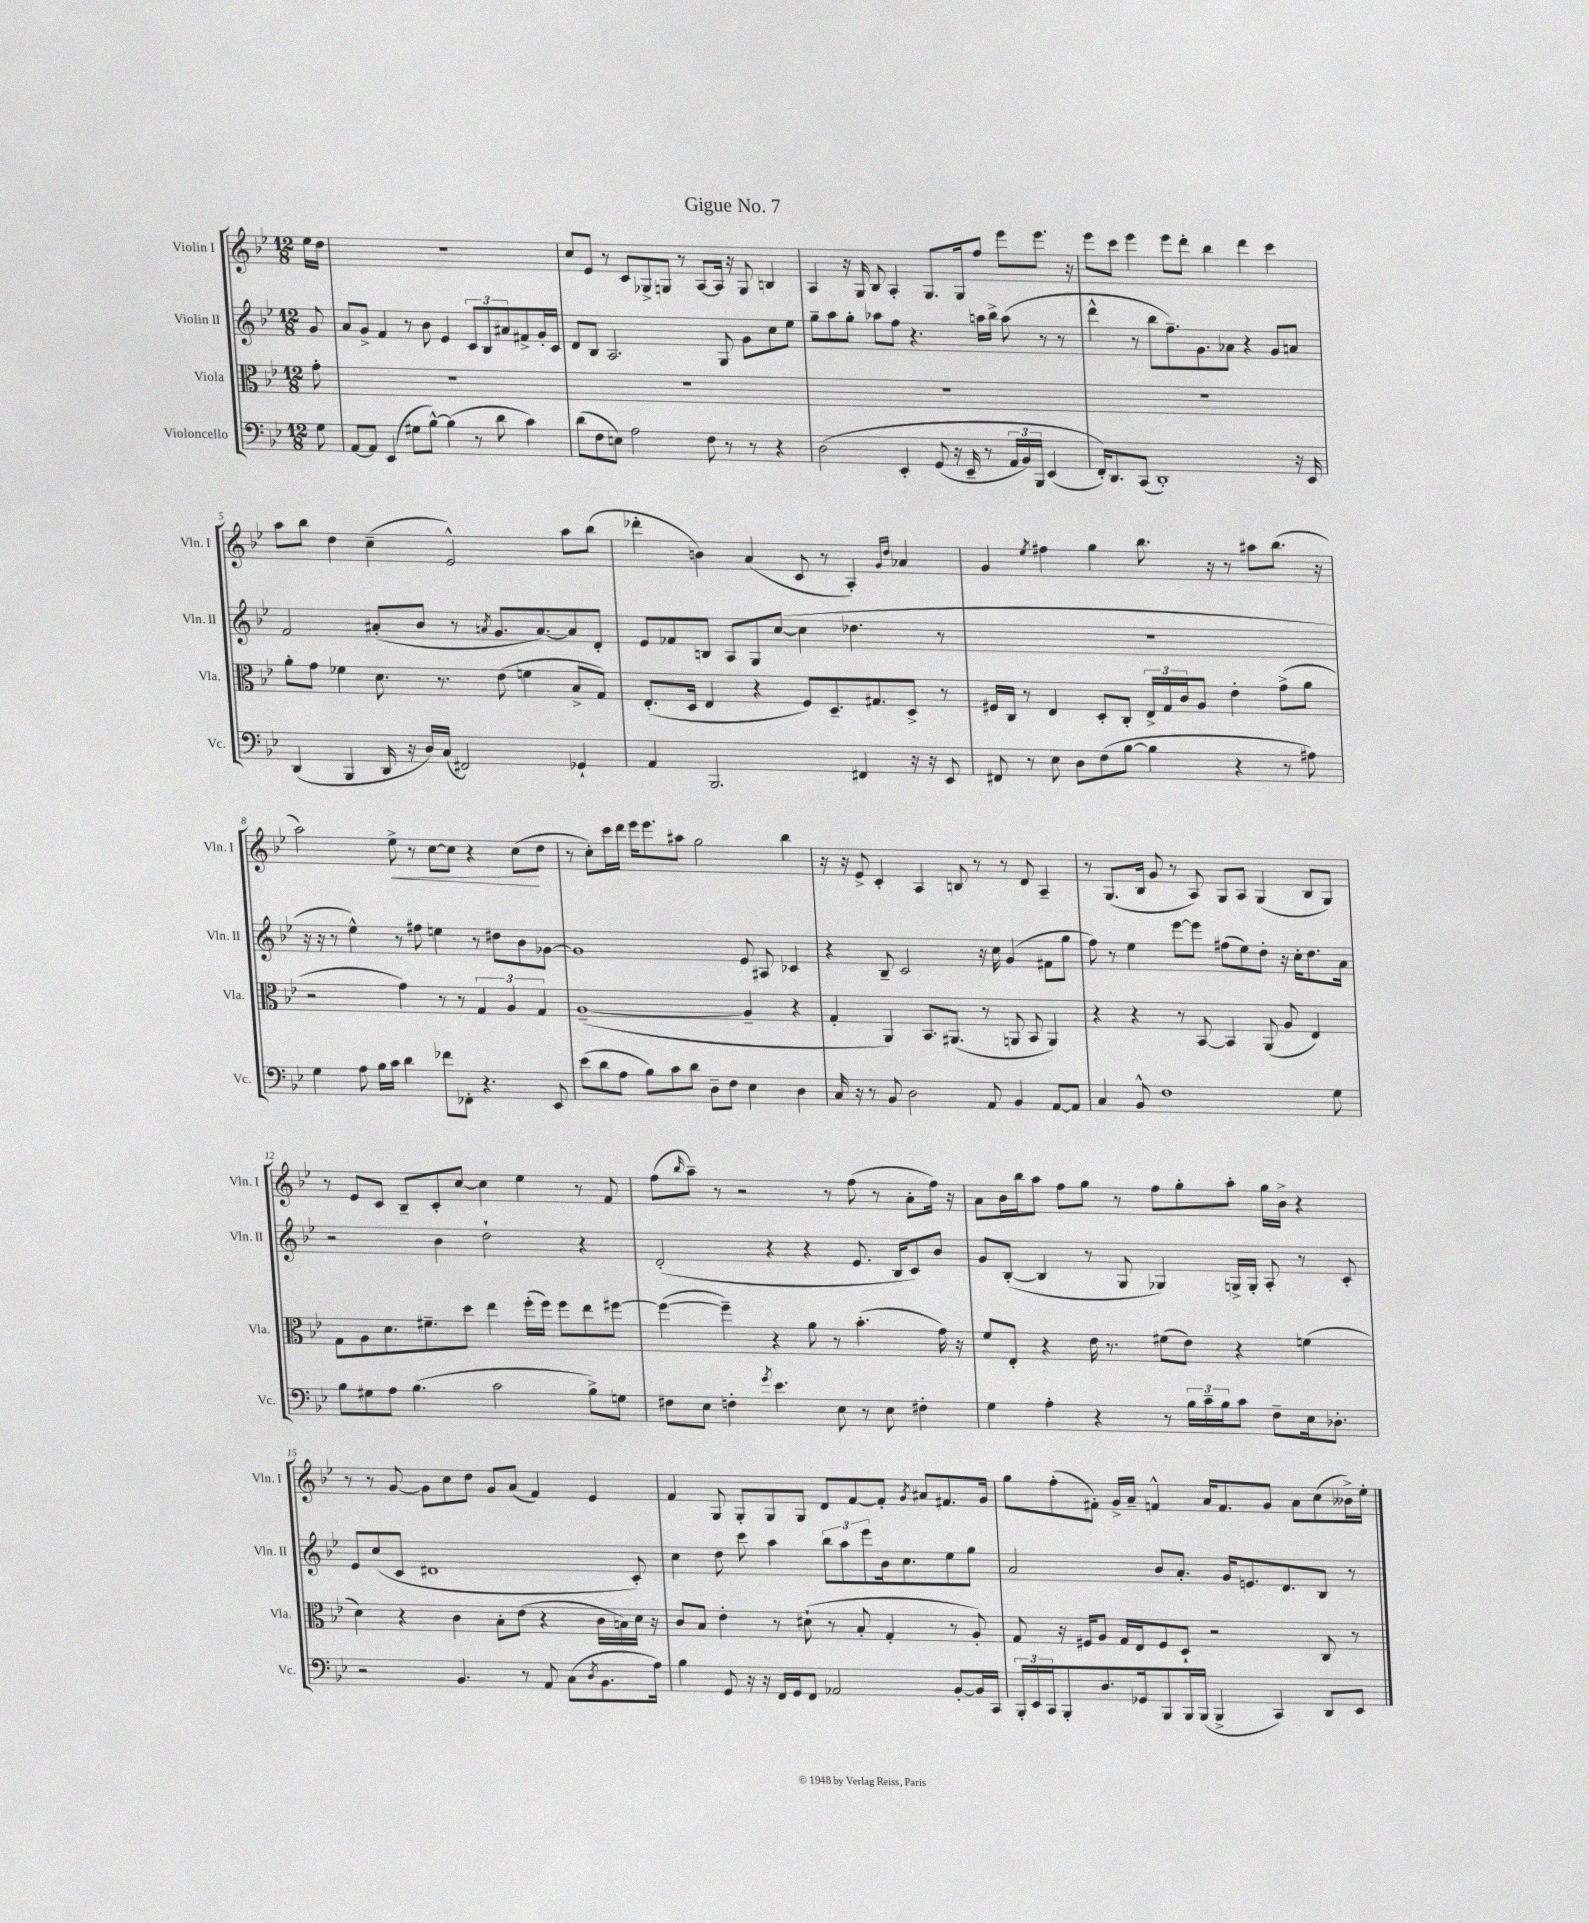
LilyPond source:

\header { title = "Gigue No. 7" }
<<
\new StaffGroup <<
\new Staff = "s0" \with { instrumentName = "Violin I" shortInstrumentName = "Vln. I" } {
    \clef treble \key bes \major \numericTimeSignature \time 12/8 \partial 8
    ees''16 d''16 |
    R1. |
    c''8 ees'8 r8 c'8 ges8-> g8 r8 a8~ a16 r16 g8 b4 |
    a4 r16 g16 bes8 a4-. g8. g16 f''8 ees'''8 ees'''8. r16 |
    ees'''8 c'''8 ees'''4 ees'''8 d'''8-. bes''4 d'''4 c'''4 |
    a''8 bes''8 d''4 c''4--( ees'2-^) a''8 bes''8( |
    des'''4-. b'4) a'4( c'8 r8 a4-.) \grace { g'16 d''16 } aes'4 |
    g'4 \acciaccatura { ees''8 } fis''4 g''4 bes''8. r16 r8 ais''8 bes''8.( r16 |
    a''2) ees''8->\< r8 c''8~ c''8 r4 c''8\!( d''8 |
    r8 c''8-.) c'''16 d'''16 ees'''16 ees'''8. ais''8 g''2 bes''4 |
    r16 r16 ees'8-> c'4-. a4 b8 r8 r8 d'8 a4-- |
    r8 g8.( bes16 g'8 r8 a8) g8 a8 g4( bes8 g8) |
    r8 ees'8 c'8 bes8-- c'8-. c''8~ c''4 ees''4 r8 f'8 |
    f''8( \grace { bes''16 } a''8--) r8 r2 r8 f''8( r8 a'8-. f''16) r16 |
    a'8 bes'16 bes''16 a''8 f''8 g''8 r8 f''8 g''8-. a''8-. g''16 bes'16-> r4 |
    r8 r8 g'8~ g'8 c''8 d''8 g'8 a'8( f'4) ees'4 |
    f'4 g8 g8-. g8 g8 d'8 f'8~ f'8-. \acciaccatura { g'8 } ais'8 fis'8. g'16 |
    g''8 f''8-.( fis'8-.) g'16-> a'16-- f'4-^ a'16 f'8. g'8 a'8 c''8( beses'16->) ees''16-. \bar "|." |
}
\new Staff = "s1" \with { instrumentName = "Violin II" shortInstrumentName = "Vln. II" } {
    \clef treble \key bes \major \numericTimeSignature \time 12/8 \partial 8
    g'8 |
    a'8 g'8-> f'4 r8 bes'8 ees'4 \tuplet 3/2 { c'8 bes8 ais'8 } fis'8-> g'16-. c'16 |
    d'8 bes8 a2. g8 g'8 c''8 ees''8 |
    g''8-- a''8 g''8-. aes''8 f''8 r4. a''16 bes''16-> a''8( r8 r8 |
    d'''4-^ r8 bes''8 f''8.--) g'8. aes'8 r4 g'8 a'8 |
    f'2 ais'8-.( bes'8 r8 \acciaccatura { a'8 } g'8. a'8.~) a'8 d'8-. |
    ees'8 fes'8 b8 a8 g8 c''8~( c''4 des''4. r8 |
    R1. |
    r16 r16 r8 ees''4-^) r8 fis''8 e''4 r8 dis''8 bes'8 ges'8~ |
    ges'1 ees'8 ais8 ces'4 |
    r4 bes8-- c'2 r16 c''16 g'4( fis'8 g''8 |
    f''8) r8 ees''4 ees'''8~ ees'''8 fis''8( ees''8) d''8-. r16 c''16-. d''8. a'16 |
    r2 bes'4 d''2-! r4 |
    d'2-.( r4 r4 ees'8. bes16 c'8) bes'8 |
    g'8 bes8~-.( bes4 r8 g8 ges4) g16-> g16-. a8-. r8 c'8-. |
    ees'8 c''8( c'8 dis'1 c'8-.) |
    c''4 d''8 c'''8 a''4 \tuplet 3/2 { bes''8 a''8 ees'''8 } bes'16 c''8. ees''8 g''8 |
    a'2 bes'8 a'8.-. g'16 e'8. d'8. bes8 r8 \bar "|." |
}
\new Staff = "s2" \with { instrumentName = "Viola" shortInstrumentName = "Vla." } {
    \clef alto \key bes \major \numericTimeSignature \time 12/8 \partial 8
    g'8-. |
    R1. |
    R1. |
    R1. |
    R1. |
    a'8-. g'8 fes'4 d'8. r8. ees'8( f'4 bes8-> g8) |
    ees8.-.( d16 ees4 r4 f8) d8.-- gis8. d8-> r8 |
    fis16 c16 r8 ees4 d8-. c8-. \tuplet 3/2 { ees16-> g16 c'16 } a8 ees'4-. g'8->( a'8 |
    r2 g'4) r8 r8 \tuplet 3/2 { g4 a4 g4 } |
    a1~--( a4-- r4 |
    g4-. a,4) bes,8. ais,8.( r8 a,8 bes,8 a,4) |
    r4 r4 r8 bes,8~ bes,4 a,8( a8 ees4) |
    g8 a8 d'8. fis'8.-- d''8 ees''4 f''16-.( f''16) f''8 ees''8 fis''8~ |
    fis''4~( fis''4--) r4 a'8 r8 bes'4.-.( g'16) r16 |
    f'8 ees8-. r4 ees'16 r8. fis'8( ees'8) r4 f'4( |
    d'4) r4 c'4 bes8-. ees'8( r4 c'16 b16) d'16 r16 |
    c'8 bes8 ees'4-. r8 dis'8-!( r8 bes8-. g4-. r8 a8-.) |
    g8 r16 fis16 a8 g16 ees16 fis8 d8-! r2 c8 r8 \bar "|." |
}
\new Staff = "s3" \with { instrumentName = "Violoncello" shortInstrumentName = "Vc." } {
    \clef bass \key bes \major \numericTimeSignature \time 12/8 \partial 8
    g8 |
    a,8~ a,8 ees,4( gis8 bes8~-^) bes4( r8 d'8 c'4) |
    d'8( f8 e8) a2 f8 r8 r8 r4 |
    d2\( ees,4-. g,8( r16 ees,16-- r8 \tuplet 3/2 { a,16 bes,16) bes,,16 } ees,4( |
    f,16-.)\) d,8. c,8( d,1-.) r16 ees,16 |
    d,4( bes,,4 d,16 r16 d16) c16( fis,2) ges,4-! |
    a,4 bes,,2. fis,4 r16 r16 ees,8 |
    fis,8 r8 ees8 d8 f8( bes8~ bes4 r4 r8 ais8) |
    g4 a8 bes16 c'16 d'4 fes'8 fes,8-. r4. ees,8 |
    ees'8( d'8 a8 bes8) c'8 d'8 d8-- f8 ees4 d4 |
    c16 r16 r8 bes,8 d2 a,8 bes,4 a,8~ a,8 |
    c4 bes,8-^ f1 g8 |
    bes8 gis8 a8 bes4.( c'2 bes8->) g8 |
    fis8 ees8 f4-. \acciaccatura { g'8 } ees'4. ees8 r8 ees8 fis4-. |
    g4 a4-. r4 r8 \tuplet 3/2 { bes16 c'16-- bes16 } c'8 f8-- ees16 des8.-. |
    r2 bes,4. r8 a,8 c8( \acciaccatura { d8 } bes,8. a16) |
    bes4 g,8 r16 r16 f,16 g,16 f,8 aes,2 bes,8~-. bes,16 c,16 |
    \tuplet 3/2 { bes,,16-. ees,16 c,16 } bes,,8-. d8. ges,16 bes,,8 bes,,16 bes,,16( bes,,4-> c,4) d,8 ees,8 \bar "|." |
}
>>
>>
